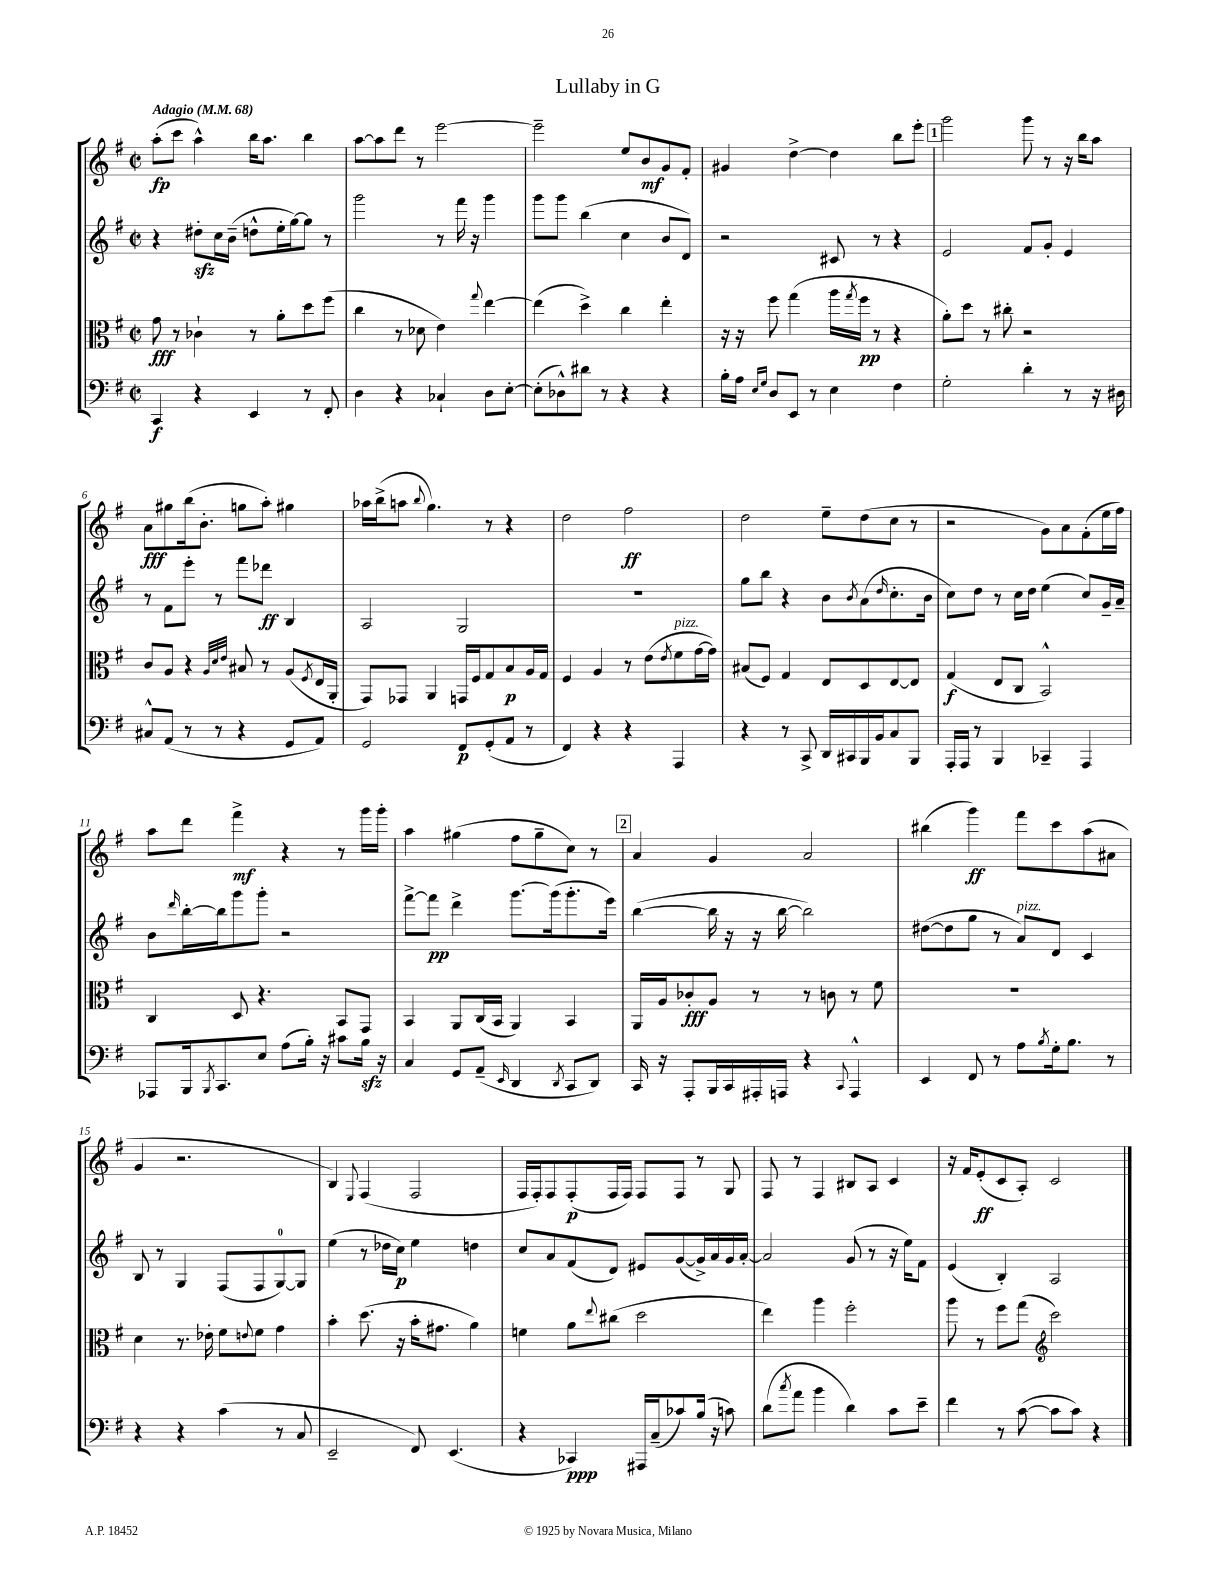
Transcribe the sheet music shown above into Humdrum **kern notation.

**kern	**dynam	**kern	**dynam	**kern	**dynam	**kern	**dynam
*part4	*part4	*part3	*part3	*part2	*part2	*part1	*part1
*staff4	*staff4	*staff3	*staff3	*staff2	*staff2	*staff1	*staff1
*clefF4	*	*clefC3	*	*clefG2	*	*clefG2	*
*k[f#]	*	*k[f#]	*	*k[f#]	*	*k[f#]	*
*M2/2	*	*M2/2	*	*M2/2	*	*M2/2	*
*met(c|)	*	*met(c|)	*	*met(c|)	*	*met(c|)	*
*MM68	*	*MM68	*	*MM68	*	*MM68	*
=1	=1	=1	=1	=1	=1	=1	=1
!	!	!	!	!	!	!LO:TX:a:B:t=Adagio	!
4CC/	f	8g\	fff	4r	.	(8aa'\L	fp
.	.	8r	.	.	.	8ccc\J	.
4r	.	4c-X`\	.	8dd#Xzz'\L	.	4aa^^\)	.
.	.	.	.	16cc\L	.	.	.
.	.	.	.	(16b~\JJ	.	.	.
4EE/	.	8r	.	8ddn^^\L	.	16bb\KL	.
.	.	.	.	.	.	8.aa\J	.
.	.	8a'\L	.	16ee'\L	.	.	.
.	.	.	.	[16gg\J)	.	.	.
8r	.	8dd\	.	8gg\J]	.	4bb\	.
8FF#'/	.	(8ff#\J	.	8r	.	.	.
=2	=2	=2	=2	=2	=2	=2	=2
4D\	.	4cc\	.	2ggg\	.	[8aa\L	.
.	.	.	.	.	.	8aa\]	.
4r	.	8r	.	.	.	8ddd\J	.
.	.	8d-X\	.	.	.	8r	.
4C-X`/	.	4e\)	.	8r	.	[2eee\	.
.	.	.	.	16fff#\	.	.	.
.	.	.	.	16r	.	.	.
.	.	8qqgg/	.	.	.	.	.
8D\L	.	[4ee\	.	4ggg\	.	.	.
[8E'\J	.	.	.	.	.	.	.
=3	=3	=3	=3	=3	=3	=3	=3
(8E'\L]	.	(4ee\]	.	8ggg\L	.	2eee~\]	.
8D-X^^\)	.	.	.	8ggg\J	.	.	.
8d#X\J	.	4dd^\)	.	(4bb\	.	.	.
8r	.	.	.	.	.	.	.
4r	.	4cc\	.	4cc\	.	8ee/L	.
.	.	.	.	.	.	8b/	mf
4r	.	4ee'\	.	8b/L	.	8g/	.
.	.	.	.	8d/J)	.	8f#'/J	.
=4	=4	=4	=4	=4	=4	=4	=4
16B'\LL	.	16r	.	2r	.	4g#X/	.
16A\JJ	.	16r	.	.	.	.	.
16qqE/LL	.	.	.	.	.	.	.
16qqG/JJ	.	.	.	.	.	.	.
8D/L	.	8ff#\	.	.	.	.	.
8EE/J	.	(4gg\	.	.	.	[4dd^\	.
8r	.	.	.	.	.	.	.
4E\	.	16aa\LL	.	8c#X/	.	4dd\]	.
.	.	8qgg/	.	.	.	.	.
.	.	16ff#\JJ	pp	.	.	.	.
.	.	8r	.	8r	.	.	.
4F#\	.	4r	.	4r	.	8bb\L	.
.	.	.	.	.	.	8eee'\J	.
!!LO:REH:place=s1:t=1
=5	=5	=5	=5	=5	=5	=5	=5
2G'\	.	8a'\L)	.	2e/	.	2ggg\	.
.	.	8dd\J	.	.	.	.	.
.	.	8r	.	.	.	.	.
.	.	8cc#X'\	.	.	.	.	.
4d'\	.	2r	.	8f#/L	.	8ggg\	.
.	.	.	.	8g'/J	.	8r	.
8r	.	.	.	4e/	.	16r	.
.	.	.	.	.	.	16bb\KL	.
16r	.	.	.	.	.	8aa\J	.
16D#X\	.	.	.	.	.	.	.
!!LO:LB:g=z
=6	=6	=6	=6	=6	=6	=6	=6
8C#X^^/L	.	8c/L	.	8r	.	8a\L	fff
(8AA/J	.	8A/J	.	8f#\L	.	8gg#X\	.
8r	.	4r	.	8eee'\J	.	(16bb\k	.
.	.	.	.	.	.	8.b'\J	.
8r	.	.	.	8r	.	.	.
.	.	32qqA/LLL	.	.	.	.	.
.	.	32qqd/	.	.	.	.	.
.	.	32qqe/JJJ	.	.	.	.	.
4r	.	8B#X/	.	8fff#\L	.	8ggn\L	.
.	.	8r	.	8ddd-X\J	ff	8aa'\J)	.
8GG/L	.	(8A/L	.	4B/	.	4gg#X\	.
.	.	8qF#/	.	.	.	.	.
8AA/J)	.	16E/L	.	.	.	.	.
.	.	16AA'/JJ	.	.	.	.	.
=7	=7	=7	=7	=7	=7	=7	=7
2GG/	.	8GG/L)	.	2A/	.	16aa-X\LL	.
.	.	.	.	.	.	(16bb^\J	.
.	.	8GG-X/J	.	.	.	8aan\J	.
.	.	.	.	.	.	8qqbb/	.
.	.	4AA/	.	.	.	4.gg\)	.
8FF#/L	p	16GGn/LL	.	2G/	.	.	.
.	.	16F#/J	.	.	.	.	.
(8GG'/	.	8G/	.	.	.	8r	.
8AA/J	.	8B/	p	.	.	4r	.
8r	.	16A/L	.	.	.	.	.
.	.	16G/JJ	.	.	.	.	.
=8	=8	=8	=8	=8	=8	=8	=8
4FF#/)	.	4F#/	.	1r	.	2dd\	.
4r	.	4A/	.	.	.	.	.
4r	.	8r	.	.	.	2ff#\	ff
.	.	(8e\L	.	.	.	.	.
.	.	8qe/	.	.	.	.	.
!	!	!LO:TX:a:i:t=pizz.	!	!	!	!	!
4AAA/	.	8f#\	.	.	.	.	.
.	.	[16g\L	.	.	.	.	.
.	.	16g\JJ])	.	.	.	.	.
=9	=9	=9	=9	=9	=9	=9	=9
4r	.	(8B#X/L	.	8gg\L	.	2dd\	.
.	.	8F#/J)	.	8bb\J	.	.	.
8r	.	4G/	.	4r	.	.	.
8CC^/	.	.	.	.	.	.	.
16DD/LL	.	8E/L	.	8b\L	.	8ee~\L	.
16CC#X/	.	.	.	.	.	.	.
.	.	.	.	8qb/	.	.	.
16BBB/	.	8D/	.	(8a\	.	(8dd\	.
16BB/J	.	.	.	.	.	.	.
.	.	.	.	16qqdd/	.	.	.
8C/	.	[8E/	.	8.cc'\	.	8cc\J	.
8BBB/J	.	8E/J]	.	.	.	8r	.
.	.	.	.	16b\Jk	.	.	.
=10	=10	=10	=10	=10	=10	=10	=10
16AAA'/LL	.	(4G/	f	8cc\L)	.	2r	.
16AAA/JJ	.	.	.	.	.	.	.
8r	.	.	.	8dd\J	.	.	.
4BBB/	.	8E/L	.	8r	.	.	.
.	.	8C/J	.	16cc\LL	.	.	.
.	.	.	.	16dd\JJ	.	.	.
4CC-X~/	.	2BB^^/)	.	(4ee\	.	8g\L)	.
.	.	.	.	.	.	8a\	.
4AAA/	.	.	.	8cc/L)	.	(8f#'\	.
.	.	.	.	16g~/L	.	16ee\L	.
.	.	.	.	16a~/JJ	.	16ff#\JJ)	.
!!LO:LB:g=z
=11	=11	=11	=11	=11	=11	=11	=11
8AAA-X/L	.	4C/	.	8b\L	.	8aa\L	.
.	.	.	.	16qqddd/	.	.	.
16BBB/k	.	.	.	[16bb'\L	.	8ddd\J	.
8qBBB/	.	.	.	.	.	.	.
8.CC/	.	.	.	16bb\J]	.	.	.
.	.	8D/	.	8ggg\	.	4fff#^\	mf
8E/J	.	4.r	.	8ggg'\J	.	.	.
(8A\L	.	.	.	2r	.	4r	.
16B'\Jk)	.	.	.	.	.	.	.
16r	.	.	.	.	.	.	.
8c#X\L	.	8BB/L	.	.	.	8r	.
16Bzz\Jk	.	8GG/J	.	.	.	16ggg\LL	.
16r	.	.	.	.	.	16ggg'\JJ	.
=12	=12	=12	=12	=12	=12	=12	=12
4C/	.	4BB/	.	[8fff#^\L	.	4aa\	.
.	.	.	.	8fff#\J]	pp	.	.
8GG/L	.	8AA/L	.	4ddd^\	.	(4gg#X\	.
(8AA~/J	.	(16C/L	.	.	.	.	.
.	.	16BB/JJ	.	.	.	.	.
16qqEE/	.	.	.	.	.	.	.
4DD/	.	4AA/)	.	[8.ggg\L	.	8ff#\L	.
.	.	.	.	.	.	8gg#~\	.
.	.	.	.	(16ggg\k]	.	.	.
8qDD/	.	.	.	.	.	.	.
8CC/L	.	4BB/	.	8.ggg'\	.	8cc\J)	.
8DD/J)	.	.	.	.	.	8r	.
.	.	.	.	16eee\Jk)	.	.	.
!!LO:REH:place=s1:t=2
=13	=13	=13	=13	=13	=13	=13	=13
16CC/	.	16AA/LL	.	([4bb\	.	4a/	.
16r	.	16A/J	.	.	.	.	.
8AAA'/L	.	8c-X'/	fff	.	.	.	.
16BBB/L	.	8A/J	.	16bb\]	.	4g/	.
16CC/	.	.	.	16r	.	.	.
16AAA#X'/	.	8r	.	16r	.	.	.
16AAAn/JJ	.	.	.	[16bb\	.	.	.
4r	.	8r	.	2bb\])	.	2a/	.
.	.	8cn\	.	.	.	.	.
8qqCC/	.	.	.	.	.	.	.
4AAA^^/	.	8r	.	.	.	.	.
.	.	8f#\	.	.	.	.	.
=14	=14	=14	=14	=14	=14	=14	=14
4EE/	.	1r	.	([8dd#X\L	.	(4bb#X\	.
.	.	.	.	8dd#\]	.	.	.
8FF#/	.	.	.	8gg\J	.	4ggg\)	ff
8r	.	.	.	8r	.	.	.
!	!	!	!	!LO:TX:a:i:t=pizz.	!	!	!
8A\L	.	.	.	8a/L)	.	8fff#\L	.
8qB/	.	.	.	.	.	.	.
16G'\k	.	.	.	8d/J	.	8ccc\	.
8.B\J	.	.	.	.	.	.	.
.	.	.	.	4c/	.	(8aa\	.
8r	.	.	.	.	.	8a#X\J	.
!!LO:LB:g=z
=15	=15	=15	=15	=15	=15	=15	=15
4r	.	4d\	.	8B/	.	4g/	.
.	.	.	.	8r	.	.	.
4r	.	8.r	.	4G/	.	2.r	.
.	.	16e-X'\	.	.	.	.	.
(4c\	.	8f#\L	.	(8F#/L	.	.	.
.	.	8qqen/	.	.	.	.	.
.	.	8f#\J	.	8F#/	.	.	.
8r	.	4g\	.	[8G/)	.	.	.
8C/	.	.	.	8G/J]	.	.	.
=16	=16	=16	=16	=16	=16	=16	=16
2EE~/	.	4b'\	.	(4ee\	.	4B/)	.
.	.	.	.	.	.	8qqE/	.
.	.	(8.dd\	.	8r	.	(4F#/	.
.	.	.	.	16dd-X\LL	.	.	.
.	.	16r	.	16cc\JJ)	p	.	.
8FF#/)	.	16b'\KL	.	4ee\	.	2F#/	.
.	.	8.g#X\J	.	.	.	.	.
(4.EE/	.	.	.	.	.	.	.
.	.	4a\)	.	4ddn\	.	.	.
=17	=17	=17	=17	=17	=17	=17	=17
4r	.	4fn\	.	8cc/L	.	16F#/LL	.
.	.	.	.	.	.	16F#'/J)	.
.	.	.	.	8a/	.	8F#/	.
4CC-X/)	ppp	8a\L	.	(8f#/	.	(8F#'/	p
.	.	8qqee/	.	.	.	.	.
.	.	(8cc#X\J	.	8d/J)	.	16F#/L	.
.	.	.	.	.	.	16F#/JJ)	.
16AAA#X/LL	.	2dd\	.	8e#X/L	.	8F#/L	.
(16C~/J	.	.	.	.	.	.	.
8c-X/)	.	.	.	([8g/	.	8F#/J	.
(16B/Jk	.	.	.	16g^/L])	.	8r	.
16r	.	.	.	16a/	.	.	.
8cn\)	.	.	.	16g/	.	8G/	.
.	.	.	.	[16a'/JJ	.	.	.
=18	=18	=18	=18	=18	=18	=18	=18
(8d\L	.	4ee\)	.	2a/]	.	8F#/	.
8qcc/	.	.	.	.	.	.	.
8a\J	.	.	.	.	.	8r	.
4b\	.	4aa\	.	.	.	4F#/	.
4d\)	.	2ff#'\	.	(8g/	.	8B#X/L	.
.	.	.	.	8r	.	8A/J	.
8c\L	.	.	.	16r	.	4c/	.
.	.	.	.	16ee\KL)	.	.	.
8e~\J	.	.	.	8f#\J	.	.	.
=19	=19	=19	=19	=19	=19	=19	=19
4f#\	.	8aa\	.	(4e/	.	16r	.
.	.	.	.	.	.	16f#/KL	.
.	.	8r	.	.	.	(8e'/	ff
8r	.	8ff#\L	.	4B'/)	.	8c/	.
([8c\	.	(8gg\J	.	.	.	8A'/J)	.
*	*	*clefG2	*	*	*	*	*
8c\L]	.	2ccc\)	.	2A/	.	2c/	.
8c\J)	.	.	.	.	.	.	.
4r	.	.	.	.	.	.	.
==	==	==	==	==	==	==	==
*-	*-	*-	*-	*-	*-	*-	*-
